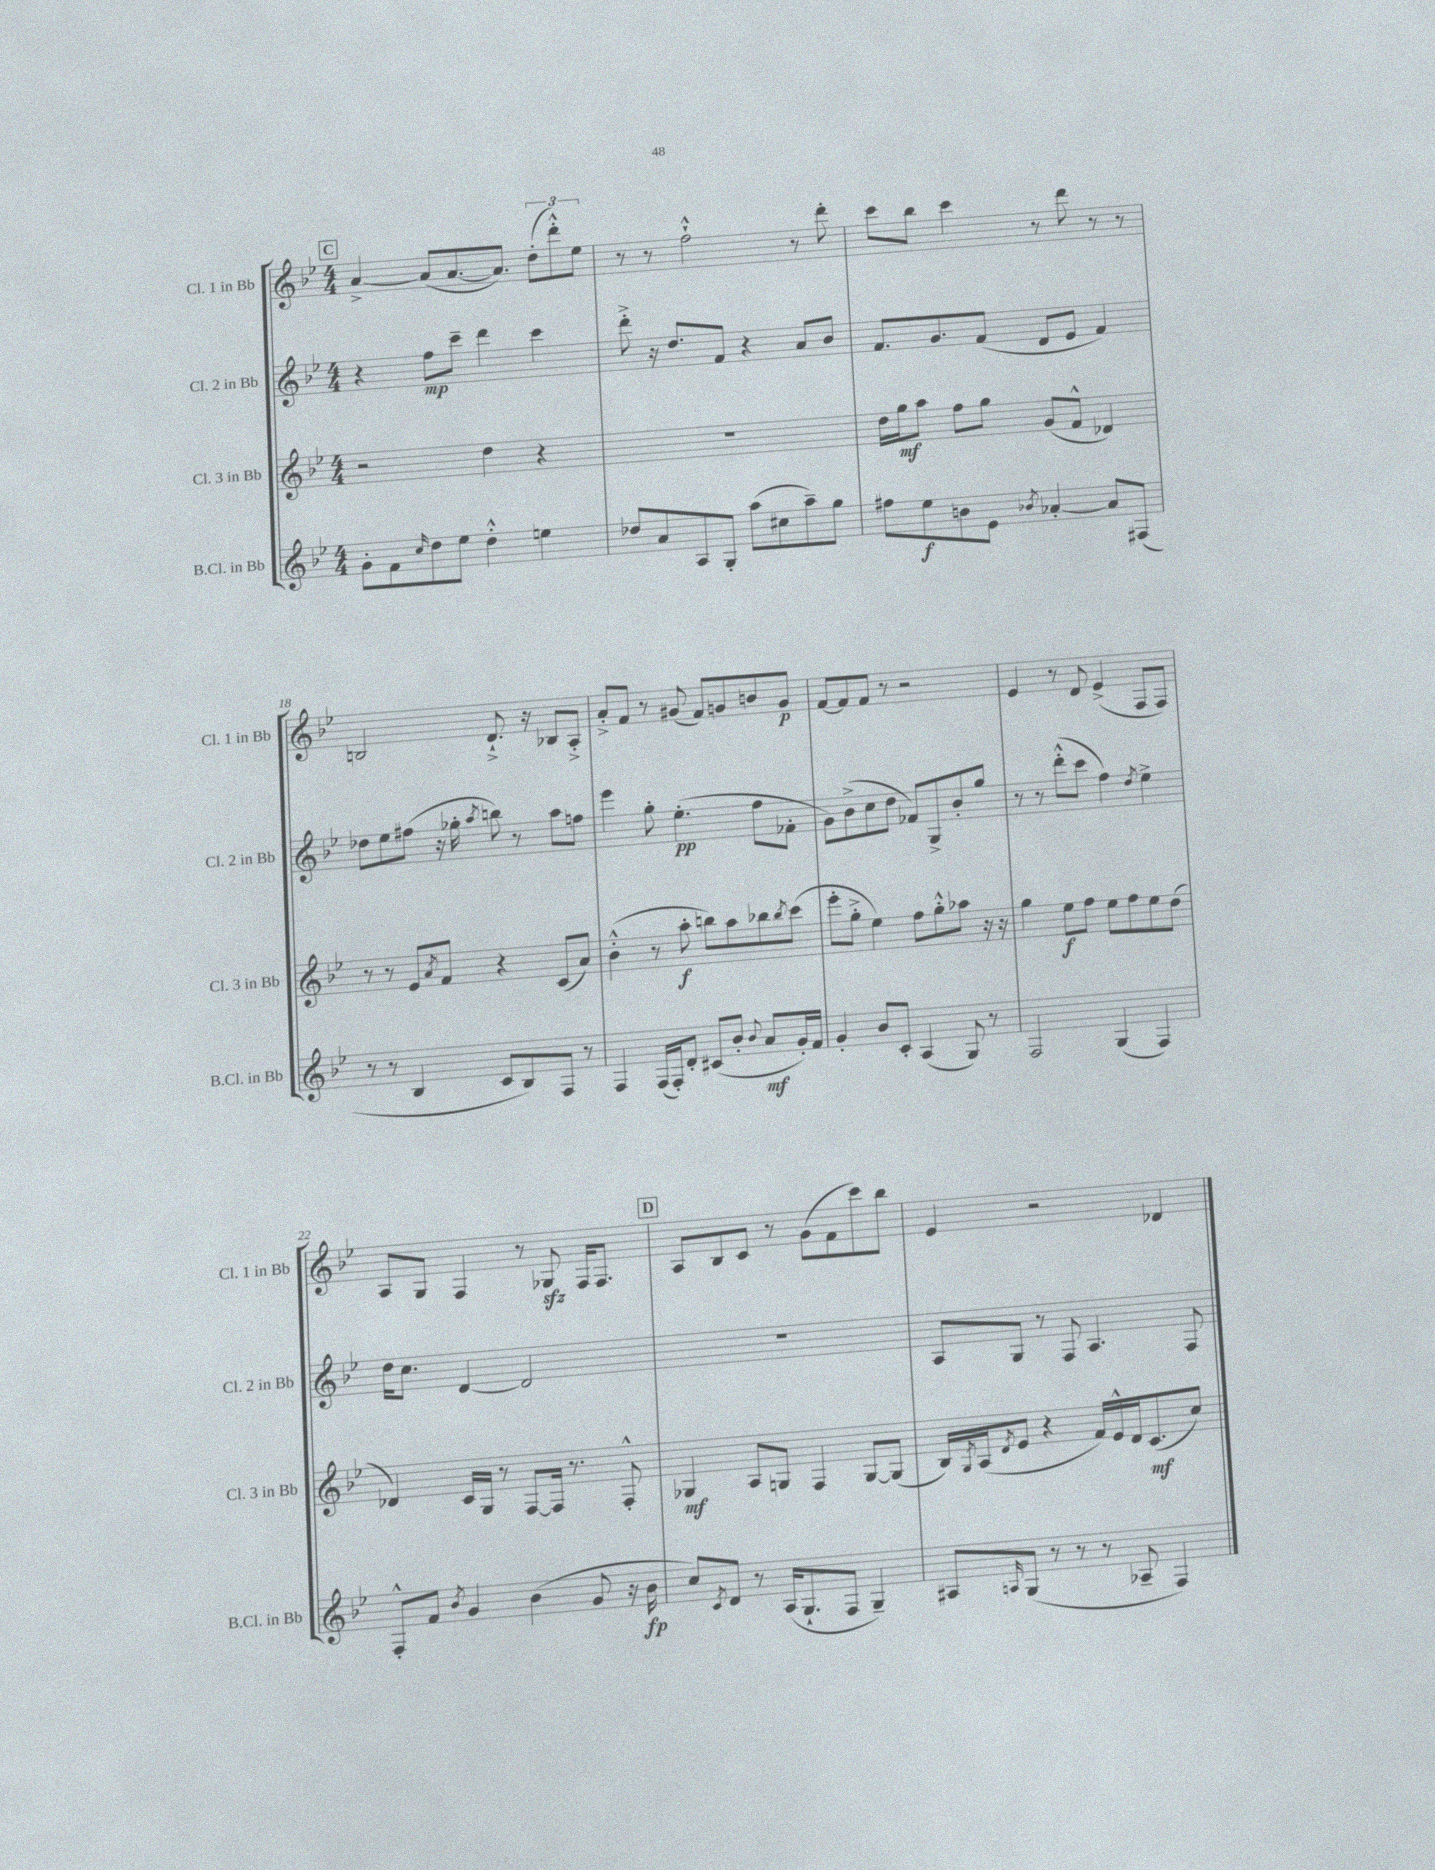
<<
\new StaffGroup <<
\new Staff = "s0" \with { instrumentName = "Cl. 1 in Bb" shortInstrumentName = "Cl. 1 in Bb" } {
    \clef treble \key bes \major \numericTimeSignature \time 4/4
    \mark \markup { \box "C" } a'4~-> a'8( a'8.~ a'8.) \tuplet 3/2 { d''8-.( d'''8-.-^) ees''8 } |
    r8 r8 f''2-!-^ r8 d'''8-. |
    c'''8 bes''8 c'''4 r8 d'''8 r8 r8 |
    b2 d'8.-!-> r16 bes8 a8-.-> |
    a'8-.-> f'8 r8 gis'8( f'8) g'8 b'8 g'8\p |
    f'8~ f'8 f'8 r8 r2 |
    ees'4 r8 d'8 ees'4->( f8 f8) |
    a8 g8 f4 r8 ges8\sfz f16 f8. |
    \mark \markup { \box "D" } a8 bes8 c'8 r8 g'8( f'8 c'''8) bes''8 |
    ees'4 r2 des'4 \bar "|." |
}
\new Staff = "s1" \with { instrumentName = "Cl. 2 in Bb" shortInstrumentName = "Cl. 2 in Bb" } {
    \clef treble \key bes \major \numericTimeSignature \time 4/4
    \mark \markup { \box "C" } r4 f''8\mp c'''8-- d'''4 c'''4 |
    d'''8-.-> r16 d''8. f'8 r4 a'8 bes'8 |
    f'8. g'8. f'8( d'8 ees'8 f'4) |
    des''8 ees''8 fis''8( r16 ges''16-. \acciaccatura { a''8 } b''8) r8 a''8 f''8 |
    ees'''4 g''8-. ees''4.-.\pp( f''8 fes'8-. |
    g'8) bes'8->( c''8 d''8 fes'8) g8-> bes'8-. g''8 |
    r8 r8 d'''8-.-^( c'''8 f''4) \acciaccatura { d''8 } ees''4-> |
    d''16 c''8. d'4~ d'2 |
    \mark \markup { \box "D" } R1 |
    a8 g8 r8 f8 a4. f8 \bar "|." |
}
\new Staff = "s2" \with { instrumentName = "Cl. 3 in Bb" shortInstrumentName = "Cl. 3 in Bb" } {
    \clef treble \key bes \major \numericTimeSignature \time 4/4
    \mark \markup { \box "C" } r2 d''4 r4 |
    R1 |
    d''16 g''16\mf a''8 f''8 g''8 g'8( f'8-^ des'4) |
    r8 r8 ees'8 \acciaccatura { a'8 } f'8 r4 c'8( a'8) |
    bes'4-.-^( r8 a''8-.\f b''8) a''8 bes''8 \acciaccatura { bes''8 } c'''8( |
    ees'''8-. g''8-.-> ees''4) f''8 g''8-.-^ aes''8 r16 r16 |
    g''4 ees''8\f f''8 ees''8 f''8 ees''8 d''8( |
    des'4) c'16 g16 r8 f8~ f16 r8. f8-.-^ |
    \mark \markup { \box "D" } ges4\mf a8 g8 f4 g8~ g8( |
    bes16) \acciaccatura { g8 } a16( \acciaccatura { d'8 } ees'8 r4 f'16) ees'16-^ d'16 c'8.\mf( c''8) \bar "|." |
}
\new Staff = "s3" \with { instrumentName = "B.Cl. in Bb" shortInstrumentName = "B.Cl. in Bb" } {
    \clef treble \key bes \major \numericTimeSignature \time 4/4
    \mark \markup { \box "C" } g'8-. f'8 \grace { c''16 } d''8 ees''8 d''4-.-^ e''4 |
    des''8 a'8 a8 g8-. a''8( cis''8 a''8--) g''8 |
    fis''8 ees''8\f b'8 ees'8 \acciaccatura { bes'8 } aes'4~-. aes'8 fis8( |
    r8 r8 bes4 c'8 bes8) f8 r8 |
    f4 f16( f16-.) d'8-. cis'8( bes'8-. \appoggiatura { bes'8 } a'8\mf g'16-.) f'16 |
    g'4-. bes'8 c'8-. a4( g8) r8 |
    f2 g4( f4) |
    f8-.-^ f'8 \acciaccatura { bes'8 } g'4 bes'4( g'8 r16 bes'16\fp |
    \mark \markup { \box "D" } c''8) \acciaccatura { c'8 } d'8 r8 a16( g8.-! f8 g4--) |
    ais8 \grace { a16 } g8( r8 r8 r8 aes8-- f4) \bar "|." |
}
>>
>>
\layout { \context { \Score currentBarNumber = #15 } }
